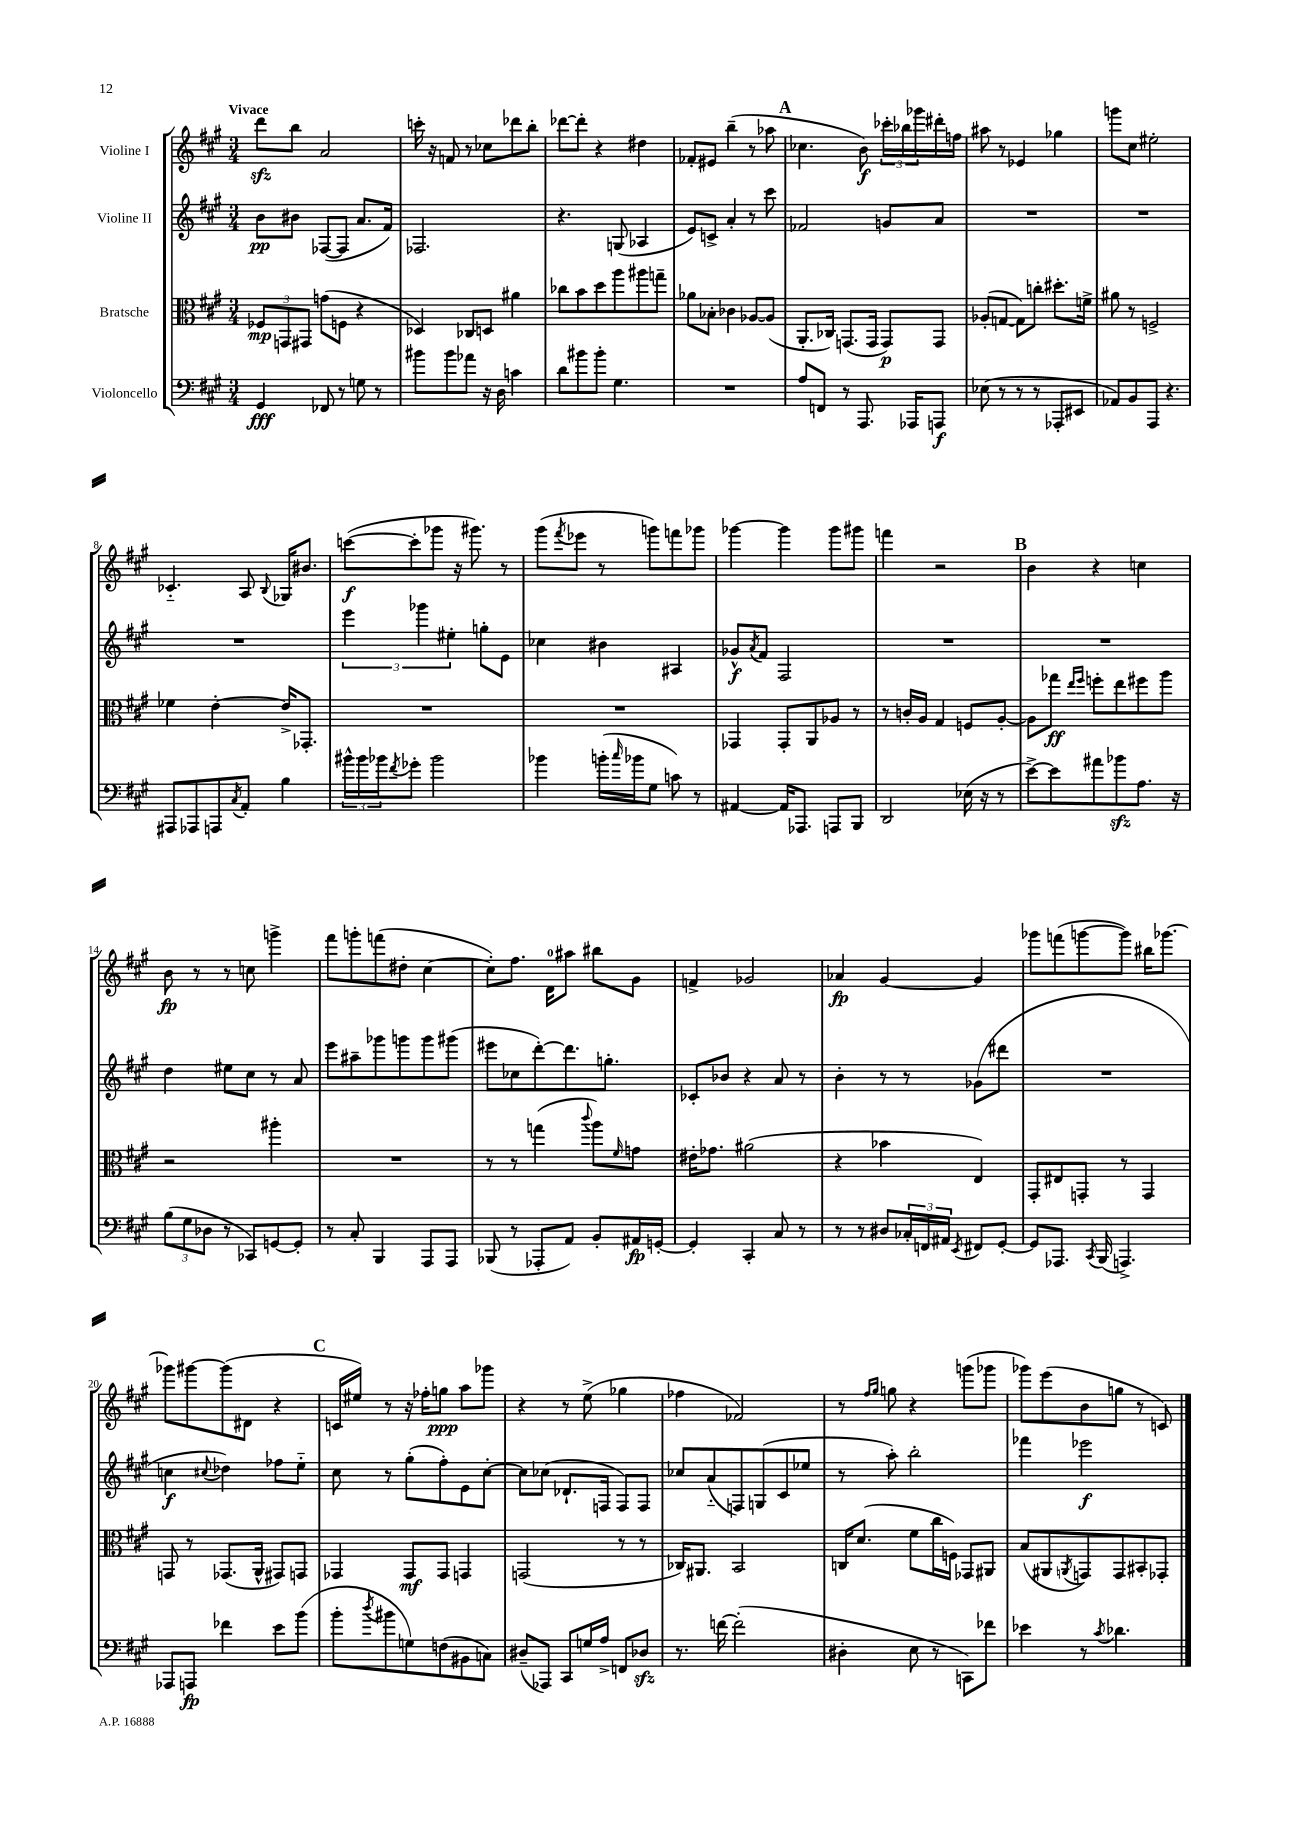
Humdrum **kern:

**kern	**kern	**kern	**kern
*staff4	*staff3	*staff2	*staff1
*clefF4	*clefC3	*clefG2	*clefG2
*k[f#c#g#]	*k[f#c#g#]	*k[f#c#g#]	*k[f#c#g#]
*M3/4	*M3/4	*M3/4	*M3/4
4GG#	12F-	8b	8ddd
.	12GG	.	.
.	.	8b#	8bb
.	12GG#	.	.
8FF-	(8g	([8F-	2a
8r	8F	8F-]	.
8G	4r	8.a	.
8r	.	.	.
.	.	16f#)	.
=	=	=	=
8b#	4D-)	2.F-	16ccc'
.	.	.	16r
8b#	.	.	8f
8a-	8C-	.	8r
16r	8D	.	8cc-
16D	.	.	.
4c	4a#	.	8ddd-
.	.	.	8bb'
=	=	=	=
8d	8cc-	4.r	[8ddd-
8b#	8b	.	8ddd-']
8b#'	8dd	.	4r
4.G#	8aa	(8G	.
.	8aa#	4A-	4dd#
.	8gg~	.	.
=	=	=	=
2.r	8a-	8e)	8f-'
.	8B-'	8c^	8e#
.	4c-	4a'	(4bb~
.	[8A-	8r	8r
.	(8A-]	8ccc#	8aa-
=	=	=	=
8A	8.AA'	2f-	4.cc-
8FF	.	.	.
.	16C-)	.	.
8r	(8.GG	.	.
8.AAA	.	.	8b)
.	16GG	.	.
.	8GG)	8g	24ccc-'
.	.	.	24bb-
16AAA-	.	.	.
.	.	.	24ggg-
8AAA	8GG	8a	16ddd#'
.	.	.	16ff
=	=	=	=
(8E-	(8A-'	2.r	8aa#
8r	[8G	.	8r
8r	8G])	.	4e-
8r	8cc'	.	.
8AAA-'	8.dd#'	.	4gg-
8EE#	.	.	.
.	16f^	.	.
=	=	=	=
8AA-)	8a#	2.r	8ggg
8BB	8r	.	8cc#
8AAA	2F^	.	2ee#'
4.r	.	.	.
=	=	=	=
8AAA#	4f-	2.r	4.c-'~
8AAA-	.	.	.
8AAA	[4e'	.	.
8qC#	.	.	.
8AA'	.	.	8A
.	.	.	8qqB
4B	16e^]	.	16G-
.	8.GG-'	.	8.b#
=	=	=	=
24b#^^	2.r	6eee	([8ccc
24b#	.	.	.
24b-	.	.	.
8qf#	.	.	.
8g-'	.	.	8ccc']
.	.	6ggg-	.
2b-	.	.	8ggg-
.	.	6ee#'	.
.	.	.	16r
.	.	.	8.ggg#)
.	.	8gg'	.
.	.	8e	8r
=	=	=	=
4b-	2.r	4cc-	(8ggg#
.	.	.	8qfff#
.	.	.	8eee-
(16b'	.	4b#	8r
16qqcc#	.	.	.
16b-	.	.	.
8G#	.	.	8ggg)
8c)	.	4A#	8fff
8r	.	.	8ggg-
=	=	=	=
[4AA#	4GG-	8g-^^	[4ggg-
.	.	8qa	.
.	.	8f#	.
16AA#]	8GG-'	2F#	4ggg-]
8.AAA-	.	.	.
.	8AA	.	.
8AAA	8A-	.	8ggg-
8BBB	8r	.	8ggg#
=	=	=	=
2DD	8r	2.r	4fff
.	16c'	.	.
.	16A	.	.
.	4G#	.	2r
(16E-	8F	.	.
16r	.	.	.
8r	[8A'	.	.
=	=	=	=
[8e^)	8A]	2.r	4b
8e]	8gg-	.	.
.	16qqee	.	.
.	16qqff#	.	.
8a#	8ff'	.	4r
8b-	8ee	.	.
8.A	8ff#	.	4cc
.	8aa	.	.
16r	.	.	.
=	=	=	=
(12B	2r	4dd	8b
12G#	.	.	.
.	.	.	8r
12D-	.	.	.
8r	.	8ee#	8r
8CC-)	.	8cc#	8cc
[8GG	4aa#'	8r	4ggg^
8GG']	.	8a	.
=	=	=	=
8r	2.r	8eee	8fff#
8C#'	.	8aa#~	8ggg'
4BBB	.	8ggg-	(8fff
.	.	8ggg	8dd#'
8AAA	.	8ggg	[4cc#
8AAA	.	(8ggg#	.
=	=	=	=
(8BBB-	8r	8eee#	8cc#'])
8r	8r	8cc-	8.ff#
8AAA-'	(4gg	[8ddd')	.
.	.	.	16d
8AA)	.	8.ddd]	8aa#
.	8qqccc#	.	.
8BB'	8aa)	.	8bb#
.	.	8.gg'	.
.	16qqf#	.	.
16AA#	8g	.	8g#
[16GG'	.	.	.
=	=	=	=
4GG']	16e#'	8c-'	4f^
.	8.g-	.	.
.	.	8b-	.
4CC#'	(2a#	4r	2g-
8C#	.	8a	.
8r	.	8r	.
=	=	=	=
8r	4r	4b'	4a-
8r	.	.	.
8D#	4b-	8r	[4g#
24C-'	.	8r	.
24FF	.	.	.
24AA#	.	.	.
8qEE	.	.	.
8FF#	4E)	(8g-	4g#]
[8GG#'	.	8ddd#	.
=	=	=	=
8GG#]	8GG#'	2.r	8ggg-
8.AAA-	8E#	.	(8fff
.	8GG'	.	[8ggg
8qCC#	.	.	.
(16BBB	.	.	.
4.AAA^)	8r	.	8ggg])
.	4GG	.	16bb#
.	.	.	[8.ggg-
=	=	=	=
8AAA-	8GG	4cc	8ggg-]
8AAA	8r	.	[8ggg#
.	.	8qqcc#	.
4f-	(8.GG-	4dd-)	(8ggg#]
.	.	.	8d#
.	16AA^^	.	.
8e	8GG#)	8ff-	4r
(8b	8GG	8ee'~	.
=	=	=	=
8b'	4GG-	8cc#	16c
.	.	.	16ee#)
8qdd	.	.	.
8b#	.	8r	8r
8G)	8GG-	(8gg#'	16r
.	.	.	16ff-'
(8F	8GG-	8ff#')	8gg
8BB#	4GG	8e	8aa
8C)	.	[8cc#'	8ggg-
=	=	=	=
(8D#~	(2GG	8cc#]	4r
8AAA-)	.	(8cc-	.
8CC#	.	8.d-`	8r
16G	.	.	(8ee^
16A^	.	16F	.
8FF	8r	8F)	4gg-
8D-	8r	8F	.
=	=	=	=
8.r	16C-)	8cc-	4ff-
.	8.AA#	.	.
.	.	(8a'~	.
[16f	.	.	.
(2f']	2BB	8F)	2f-)
.	.	(8G	.
.	.	8c#	.
.	.	8ee-	.
=	=	=	=
4D#'	16C	8r	8r
.	(8.d	.	.
.	.	.	16qqff#
.	.	.	16qqgg#
.	.	8aa')	8gg
8E	8f#	2bb'	4r
8r	16cc#	.	.
.	16F)	.	.
8CC)	8GG-	.	(8ggg
8f-	8AA#	.	8ggg-
=	=	=	=
4e-	(8B	4fff-	8ggg-)
.	8AA#	.	(8eee
.	8qAA	.	.
8r	8GG)	2eee-	8b
8qc#	.	.	.
4.d-	8GG	.	8gg
.	8BB#'	.	8r
.	8GG-'	.	8c)
==	==	==	==
*-	*-	*-	*-
